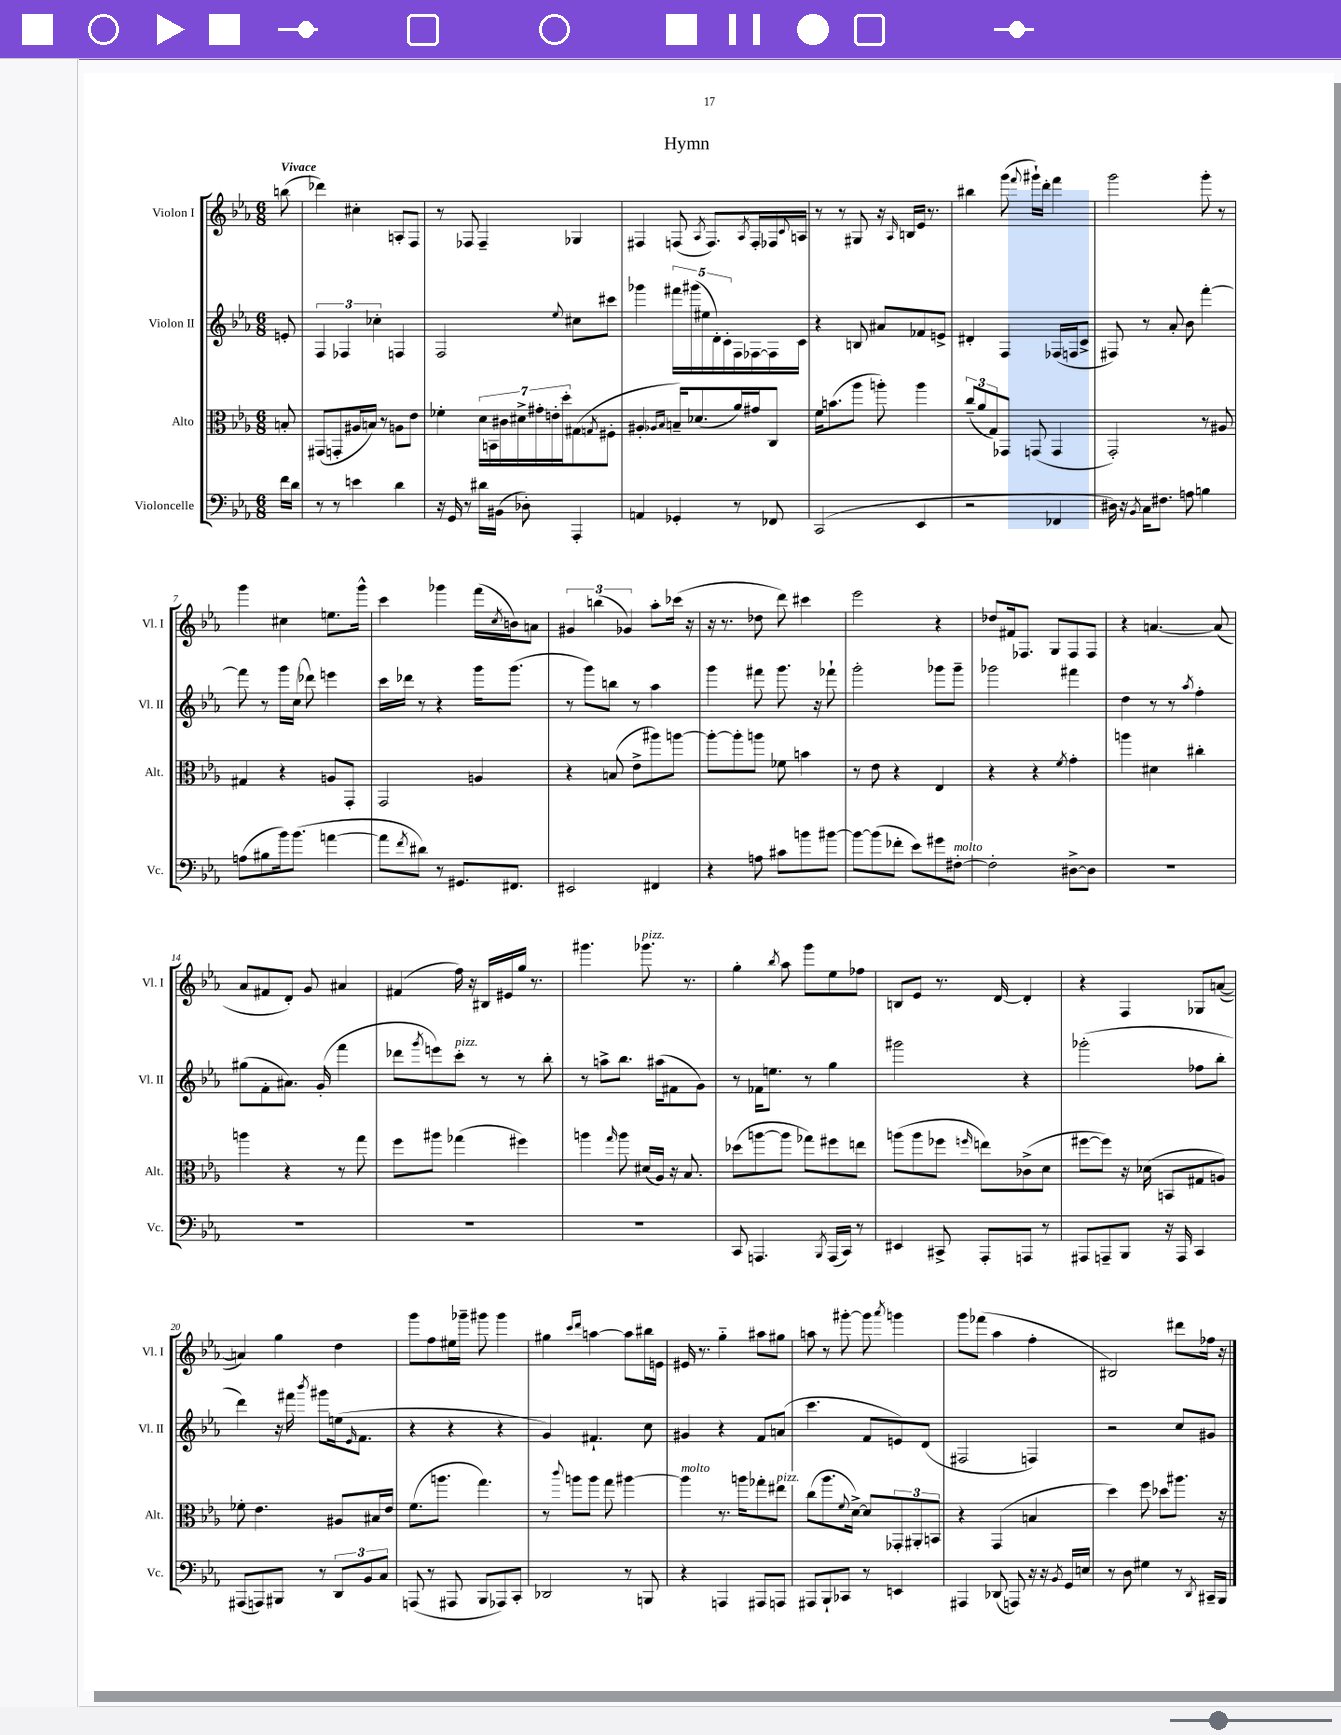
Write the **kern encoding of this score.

**kern	**kern	**kern	**kern
*staff4	*staff3	*staff2	*staff1
*clefF4	*clefC3	*clefG2	*clefG2
*k[b-e-a-]	*k[b-e-a-]	*k[b-e-a-]	*k[b-e-a-]
*M6/8	*M6/8	*M6/8	*M6/8
16f\LL	8B'/	8e'/	(8bb\
16d\JJ	.	.	.
=	=	=	=
8r	(8GG#/L	6F/	4ddd-\)
8r	8GG'/	.	.
.	.	6F-/	.
4e\	16A#/L	.	4cc#'\
.	16B/JJ)	.	.
.	.	6cc-'\	.
.	8r	.	.
4d\	8A\L	4F/	8A'/L
.	8e-\J	.	8F/J
=	=	=	=
16r	4f-'\	2F/	8r
16GG/	.	.	.
8r	.	.	8F-/
16d#\LL	28d\LL	.	4F-~/
.	28BB\	.	.
(16BB#\JJ	.	.	.
.	28c#\	.	.
.	28d#^\	.	.
8D-'\)	.	.	.
.	28g#'\	.	.
.	28e'\	.	.
.	28dd'\J	.	.
.	.	8qqee-/	.
4AAA-'/	(8G#\	8cc#\L	4G-/
.	8qG/	.	.
.	8F#'\J	8ccc#\J	.
=	=	=	=
4AA/	4A#'/	4ggg-\	4F#/
.	16qqA-/LL	.	.
.	16qqB-/JJ	.	.
4GG-'/	16B~/LK)	20fff#\LL	(8F/
.	.	(20ggg#\	.
.	(8.d-/	.	.
.	.	20ee#\	.
.	.	.	8qA-/
.	.	.	8.F/L)
.	.	20d'\)	.
.	.	20c'\	.
8r	16a-/L)	16F\	.
.	.	.	8qA-/
.	16g#/J	[16F-\	16F'/L
8FF-/	8C/J	16F-\]	16F-/
.	.	.	8qqc/
.	.	16c\JJ	16A/JJ
=	=	=	=
(2CC/	16f\LK	4r	8r
.	(8.b\	.	.
.	.	.	8r
.	8aa-\J	8B/	8G#/
.	8aa'\)	8a#/L	16r
.	.	.	16qqA-/
.	.	.	16B/LL
4EE-/	4aa\	8f-/	16e-/JJ
.	.	.	8.r
.	.	8e^/J	.
=	=	=	=
2r	(12cc~/L	4d#'/	4bb#\
.	12a-/	.	.
.	12G/)	.	.
.	8GG-/J	4F/	(8ggg\
.	.	.	8qqfff/
.	(8GG/	.	16ggg#`\LL)
.	.	.	16ddd'\JJ
4FF-/	4GG/	(16F-/LL	4fff\
.	.	16F/J	.
.	.	8c^/J	.
=	=	=	=
16D#\)	2GG'/)	8F#/)	2ggg\
16r	.	.	.
8qBB-/	.	.	.
16C\LK	.	8r	.
8.F#\J	.	.	.
.	.	8a-'/	.
8A\	.	8b-\	.
4B\	8r	[4fff'\	8ggg'\
.	8A#/	.	8r
=	=	=	=
(8A\L	4G#/	8fff\]	4ggg\
8B#\	.	8r	.
16b-\k)	4r	16ggg\LL	4cc#\
(8.b-\J	.	(16cc\JJ	.
.	.	8ddd-\)	.
[4a\	8A/L	4eee\	8.ee\L
.	8GG'/J	.	.
.	.	.	16ggg^^\Jk
=	=	=	=
8a\]L	2GG/	16ccc\LL	4ccc\
.	.	16ddd-\JJ	.
8qf/	.	.	.
8d#\J)	.	8r	.
8r	.	4r	4ggg-\
8.GG#/L	.	.	.
.	4A/	16ggg\LK	(16fff\LL
.	.	.	8qcc/
8.FF#/J	.	(8.ggg\J	16b\J)
.	.	.	8a\J
=	=	=	=
2EE#/	4r	8r	6g#/
.	.	8ggg\L)	.
.	.	.	(6bb\
.	(8B/	8bb\J	.
.	.	.	6g-/)
.	8e-^\L	8r	.
4FF#/	8aa#\)	4aa-\	8aa-'\L
.	[8aa\J	.	(16ccc-\Jk
.	.	.	16r
=	=	=	=
4r	8aa'\_L	4ggg\	16r
.	.	.	8.r
.	8aa'\]	.	.
8A\	8aa\J	8fff#\	8dd-\
8c#\L	8f-\	8.ggg\	8ddd\)
8b\	4b\	.	4ccc#\
.	.	16r	.
[8b#\J	.	8fff-`\	.
=	=	=	=
8b#\_L	8r	2ggg'\	2eee-\
(8b#\]	8e-\	.	.
8f-'\J	4r	.	.
8e-\L)	.	.	.
8g#\	4E-/	8ggg-\L	4r
[8F#'\J	.	8ggg-~\J	.
=	=	=	=
2F#'\]	4r	2ggg-\	8dd-/L
.	.	.	16f#/k
.	.	.	8.F-/J
.	4r	.	.
.	.	.	8G/L
.	8qf/	.	.
[8D#^\L	4g'\	4fff#\	8F-/
8D#\]J	.	.	8F-/J
=	=	=	=
2.r	4aa\	4dd\	4r
.	4d#\	8r	[4.a/
.	.	8r	.
.	.	8qaa-/	.
.	4cc#'\	4ff'\	.
.	.	.	(8a/]
=	=	=	=
2.r	4aa\	(8gg#\L	8a-/L
.	.	8f'\	8f#/
.	4r	8.a#\J)	8d'/J)
.	.	.	8g/
.	.	(16g'/	.
.	8r	4fff\	4a#/
.	8gg\	.	.
=	=	=	=
2.r	8ff\L	8ddd-\L	(4f#/
.	.	8qggg/	.
.	8aa#\J	8eee\)	.
.	(4gg-\	8ccc'\J	16ff\)
.	.	.	16r
.	.	8r	16B#/LL
.	.	.	16e#/
.	4ff#\)	8r	16gg/JJ
.	.	.	8.r
.	.	8bb-'\	.
=	=	=	=
2.r	4aa\	8r	4.ggg#\
.	.	8aa^\L	.
.	16qqgg/	.	.
.	8aa\	8.bb-\J	.
.	(16d#/LL	.	8.ggg-\
.	16A-/JJ)	(16aa#\LK	.
.	16r	8f#\	.
.	8.B-/	.	8.r
.	.	8g\J)	.
=	=	=	=
8CC/	(8dd-\L	8r	4gg'\
4.AAA/	[8aa\	16f-\LK	.
.	.	8.ee\J	.
.	.	.	8qbb-/
.	8aa\]J	.	8aa-\
.	8gg-\L)	8r	8ggg\L
8qBBB-/	.	.	.
(16AAA/LL	8ff#\	4gg\	8ee-\
16CC/JJ)	.	.	.
8r	8ee\J	.	8ff-\J
=	=	=	=
4EE#/	(8aa\L	2ggg#\	8B/L
.	8aa\	.	8e-/J
8CC#^/	8ff-\J	.	8.r
.	16qqff/	.	.
8AAA-'/L	8ee\L)	.	.
.	.	.	[16d/
8AAA/J	(8c-^\	4r	4d'/]
8r	8d\J	.	.
=	=	=	=
8AAA#/L	[8ff#\L	(2ggg-'\	4r
8AAA~/	8ff#\]J)	.	.
8BBB-/J	16r	.	4F/
.	(16d-\	.	.
16r	8BB/L	.	.
16AAA/	.	.	.
4CC/	8G#/	8ff-\L	8G-/L
.	8A/J)	8bb-'\J	([8a/J
=	=	=	=
(8AAA#/L	8f-'\	4ddd\)	4a/])
8AAA/)	4.e-\	.	.
8BBB#/J	.	16r	4gg\
.	.	16fff#\	.
.	.	8qbbb-/	.
8r	.	8ggg#\L	.
12DD/L	8A#/L	(16ee\k	4dd\
.	.	16qqe-/	.
.	.	8.f\J	.
12BB-/	.	.	.
.	16B#/L	.	.
12C/J	.	.	.
.	16e-/JJ	.	.
=	=	=	=
(8AAA/	(8.f\L	4r	8ggg\L
8r	.	.	8ff\
.	8.aa\J	.	.
8AAA#/	.	4r	16ee#\L
.	.	.	16ggg-~\JJ
8BBB-/L	4.gg\)	.	8ggg#\
8AAA-/)	.	4r	4ggg#\
8CC'/J	.	.	.
=	=	=	=
2DD-/	8r	4g/)	4gg#\
.	8qqccc/	.	.
.	8aa\L	.	.
.	.	.	16qqccc/LL
.	.	.	16qqddd/JJ
.	8aa\J	4.f#`/	[4aa\
.	8gg\	.	.
8r	[4aa#\	.	8aa\]L
8BBB/	.	8cc\	16bb#\L
.	.	.	16e\JJ
=	=	=	=
4r	4aa#\]	4g#/	16e#/
.	.	.	8.r
4AAA/	8.r	4r	4gg'~\
.	16aa\LK	.	.
8AAA#/L	8gg-'\	8f/L	8aa#\L
8AAA/J	8ee#\J	(8a/J	8gg#\J
=	=	=	=
8AAA#/L	(8cc\L	4.ccc\	8aa\
8BBB-`/	8.aa-\	.	8r
8CC-/J	.	.	[8ggg#'\
.	8qqf/	.	.
.	[16d^\Jk)	.	.
8r	8d/]L	8f/L	8ggg#\]
.	.	.	8qaaa-/
4EE/	12GG-'/	8e/)	4ggg\
.	12AA#'/	.	.
.	.	(8d/J	.
.	12BB/J	.	.
=	=	=	=
4AAA#/	4r	2F#/	8ggg\L
.	.	.	(8fff-\J
(8DD-/	(4GG/	.	4aa-\
8AAA/)	.	.	.
16r	4B/	4F/)	4ff'\
16r	.	.	.
8qBB-/	.	.	.
16GG/LL	.	.	.
16E/JJ	.	.	.
=	=	=	=
8r	4dd\)	2r	2B#/)
8D\	.	.	.
4G#\	8ff\	.	.
.	8dd-\L	.	.
8r	8.aa#\J	8cc/L	8ddd#\L
8qDD/	.	.	.
16CC#~/LL	.	8g#/J	16ff-\Jk
16BBB-/JJ	16r	.	16r
==	==	==	==
*-	*-	*-	*-
